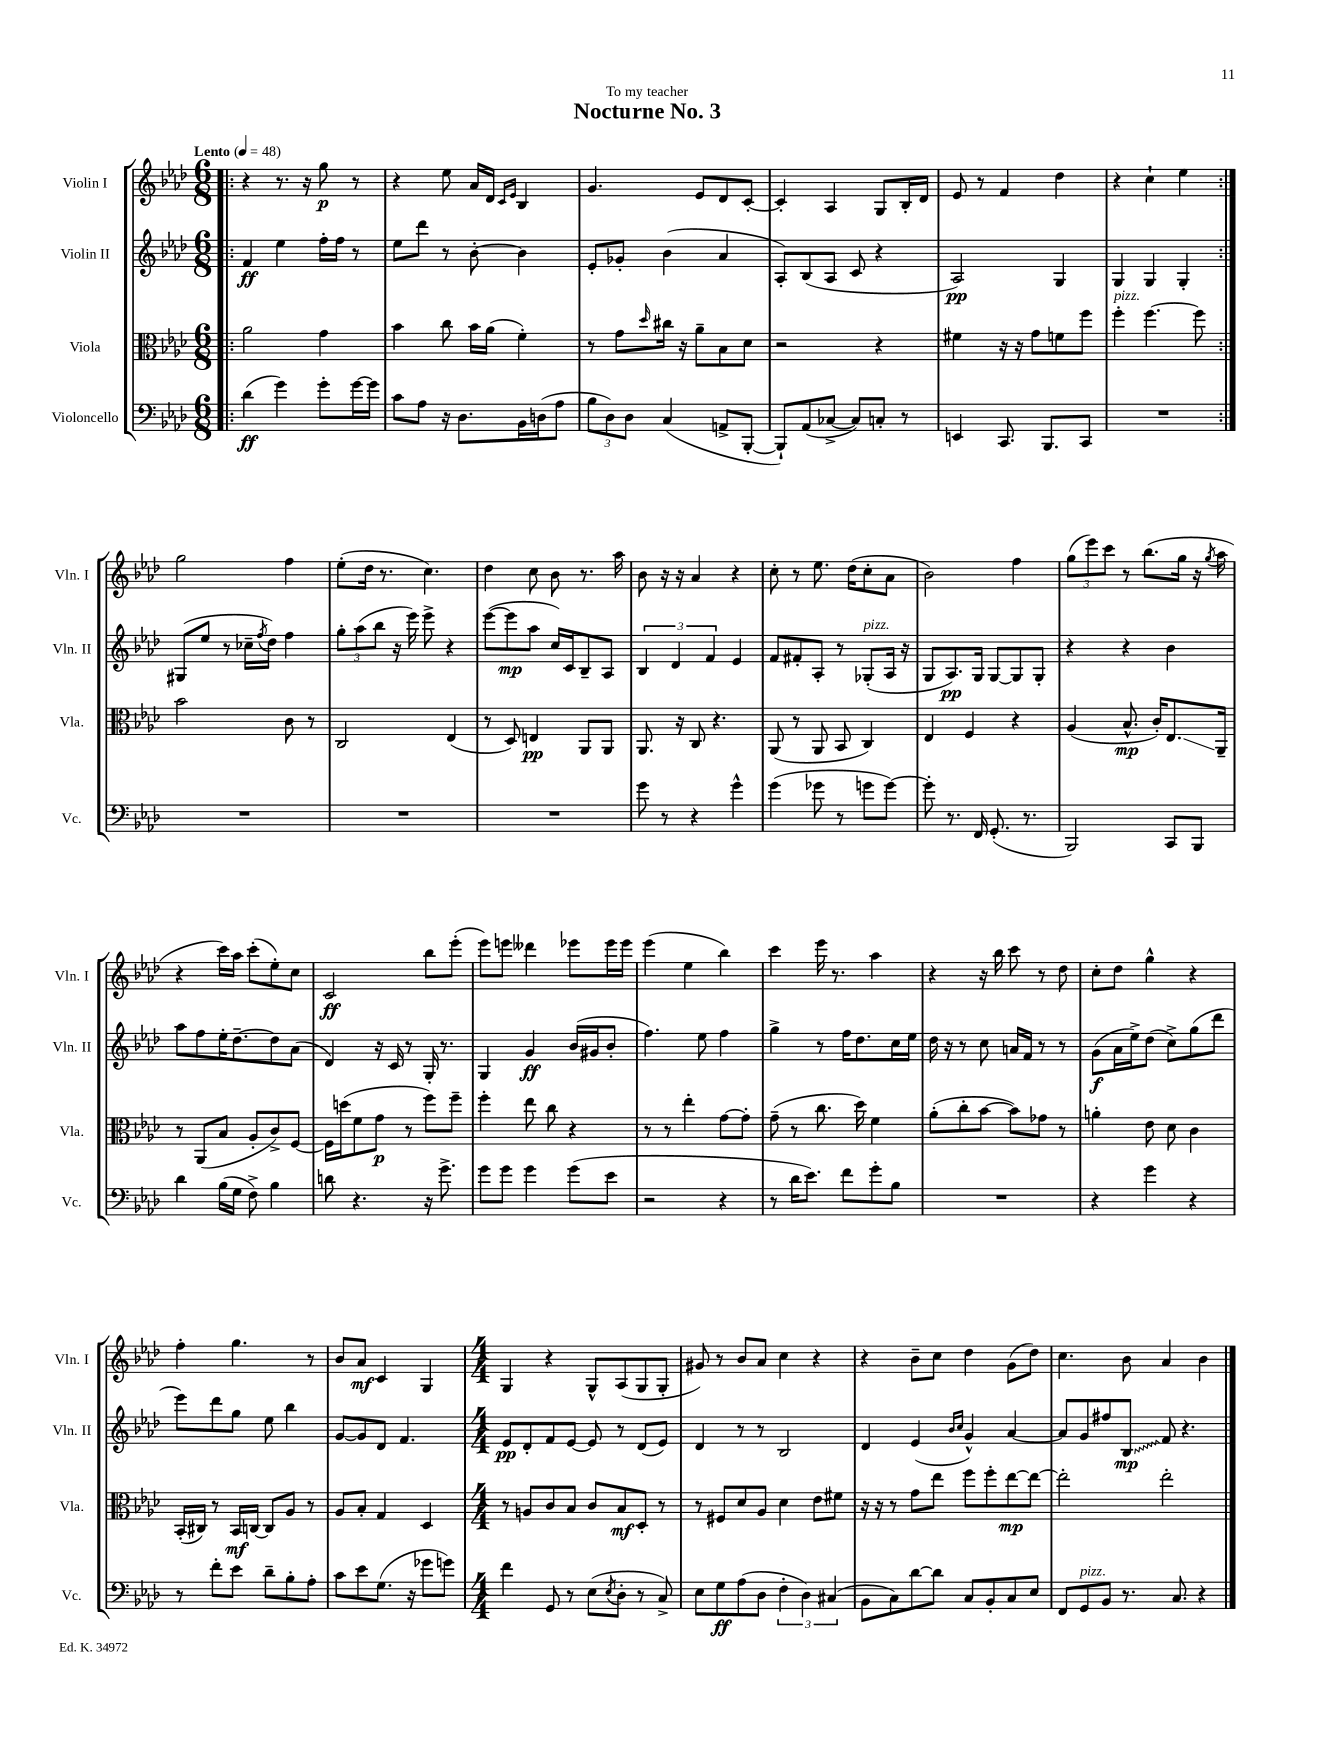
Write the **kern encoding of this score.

**kern	**kern	**kern	**kern
*staff4	*staff3	*staff2	*staff1
*clefF4	*clefC3	*clefG2	*clefG2
*k[b-e-a-d-]	*k[b-e-a-d-]	*k[b-e-a-d-]	*k[b-e-a-d-]
*M6/8	*M6/8	*M6/8	*M6/8
*MM48	*MM48	*MM48	*MM48
=!|:	=!|:	=!|:	=!|:
(4d-\	2a-\	4f/	4r
4g\)	.	4ee-\	8.r
.	.	.	16r
8g'\L	4g\	16ff'\LL	8gg\
.	.	16ff\JJ	.
[16g\L	.	8r	8r
16g\]JJ	.	.	.
=	=	=	=
8c\L	4b-\	8ee-\L	4r
8A-\J	.	8ddd-\J	.
16r	8cc\	8r	8ee-\
8.D-\L	.	.	.
.	16b-\LL	[8b-'\	16a-/LL
.	(16a-\JJ	.	16d-/JJ
.	.	.	16qqc/LL
.	.	.	16qqe-/JJ
16BB-\L	4f'\)	4b-\]	4B-/
(16D\J	.	.	.
8A-\J	.	.	.
=	=	=	=
12B-\L	8r	8e-'/L	4.g/
12D-\)	.	.	.
.	8g\L	8g-'/J	.
12D-\J	.	.	.
.	16qqdd-/	.	.
(4C/	16cc#\Jk	(4b-\	.
.	16r	.	.
.	8a-~\L	.	8e-/L
8AA^/L	8B-\	4a-/	8d-/
[8BBB-'/J	8d-\J	.	[8c'/J
=	=	=	=
8BBB-`/]L)	2r	8A-'/L)	4c'/]
(8AA-/	.	(8B-/	.
[8C-^/J	.	8A-/J	4A-/
8C-/]L)	.	8c/	.
8C'/J	4r	4r	8G/L
8r	.	.	16B-'/L
.	.	.	16d-/JJ
=	=	=	=
4EE/	4f#\	2A-/)	8e-/
.	.	.	8r
8.CC/	16r	.	4f/
.	16r	.	.
.	8g\L	.	.
8.BBB-/L	.	.	.
.	8f\	4G/	4dd-\
8CC/J	8ff\J	.	.
=	=	=	=
2.r	4ff'\	4G/	4r
.	[4.ff\	4G/	4cc`\
.	.	4G'/	4ee-\
.	8ff\]	.	.
=:|!	=:|!	=:|!	=:|!
2.r	2b-\	(8G#/L	2gg\
.	.	8ee-/J	.
.	.	8r	.
.	.	16cc-~\LL	.
.	.	8qff/	.
.	.	16dd-\JJ)	.
.	8c\	4ff\	4ff\
.	8r	.	.
=	=	=	=
2.r	2C/	12gg'\L	(8ee-'\L
.	.	(12aa-\	.
.	.	.	16dd-\Jk
.	.	12bb-\J	.
.	.	.	8.r
.	.	16r	.
.	.	16eee-\)	.
.	.	8eee-^\	4.cc\)
.	(4E-/	4r	.
=	=	=	=
2.r	8r	([8eee-\L	4dd-\
.	8D-/)	8eee-\]	.
.	4E/	8aa-\J	8cc\
.	.	16cc/LL)	8b-\
.	.	16c/J	.
.	8AA-/L	8B-~/	8.r
.	8AA-/J	8A-/J	.
.	.	.	16aa-\
=	=	=	=
8g\	8.AA-/	6B-/	8b-\
8r	.	.	16r
.	.	6d-/	.
.	16r	.	16r
4r	8C/	.	4a-/
.	.	6f/	.
.	4.r	.	.
4g^^\	.	4e-/	4r
=	=	=	=
(4g\	(8AA-/	8f/L	8cc'\
.	8r	8f#'/	8r
8g-\	8AA-/	8A-'/J	8.ee-\
8r	8BB-/	8r	.
.	.	.	(16dd-\LK
8g\L	4C/)	(8G-'/L	8cc'\
[8g\J)	.	16A-/Jk	8a-\J
.	.	16r	.
=	=	=	=
8g'\]	4E-/	8G/L	2b-\)
8.r	.	8.A-/)	.
.	4F/	.	.
16FF/	.	16G/Jk	.
(8.GG'/	.	[8G/L	.
.	4r	8G/]	4ff\
8.r	.	.	.
.	.	8G'/J	.
=	=	=	=
2BBB-/)	(4A-/	4r	(12gg\L
.	.	.	12eee-\)
.	.	.	12ccc\J
.	8.B-^^/	4r	8r
.	.	.	(8.bb-\L
.	16c'/LK)	.	.
8CC/L	8.E-/	4b-\	.
.	.	.	16gg\Jk
8BBB-/J	.	.	16r
.	.	.	8qgg/
.	16AA-~/Jk	.	16aa-\
=	=	=	=
4d-\	8r	8aa-\L	4r
.	(8AA-/L	8ff\	.
(16B-\LL	8B-/J	16ee-'\K	16ccc\LL)
16G\JJ	.	[8.dd-~\	16aa-\JJ
8F^\)	8A-'/L	.	(8ccc'\L
4B-\	8c^/)	8dd-\]	8ee-'\)
.	[8F/J	(8a-\J	8cc\J
=	=	=	=
8d\	16F\]LL	4d-/)	2c/
.	(16dd\J	.	.
4.r	8f\	.	.
.	8g\J	16r	.
.	.	16c/	.
.	8r	8r	.
16r	8ff\L)	16G'/	8bb-\L
8.g^\	.	8.r	.
.	8ff~\J	.	(8eee-'\J
=	=	=	=
8g\L	4ff'\	4G/	8eee-\L)
8g\J	.	.	8eee\J
4g\	8ee-\	4g/	4ddd--\
.	8cc\	.	.
(8g\L	4r	(16b-/LL	8eee-\L
.	.	16g#/J	.
8e-\J	.	8b-'/J	16eee-\L
.	.	.	16eee-\JJ
=	=	=	=
2r	8r	4.ff\)	(4eee-\
.	8r	.	.
.	4ee-'\	.	4ee-\
.	.	8ee-\	.
4r	[8g\L	4ff\	4bb-\)
.	8g'\]J	.	.
=	=	=	=
8r	(8g~\	4gg^\	4ccc\
16d-\LK	8r	.	.
8.e-\J)	.	.	.
.	8.cc\	8r	16eee-\
.	.	.	8.r
8f\L	.	16ff\LK	.
.	16dd-\)	8.dd-\	.
8g'\	4f\	.	4aa-\
8B-\J	.	16cc\L	.
.	.	16ee-\JJ	.
=	=	=	=
2.r	(8a-'\L	16dd-\	4r
.	.	16r	.
.	8cc'\	8r	.
.	[8b-\J	8cc\	16r
.	.	.	16bb-\
.	8b-\]L)	16a/LL	8ccc\
.	.	16f/JJ	.
.	8g-\J	8r	8r
.	8r	8r	8dd-\
=	=	=	=
4r	4a'\	(8g\L	8cc'\L
.	.	16a-\L	8dd-\J
.	.	16ee-^\J)	.
4g\	8e-\	(8dd-\J	4gg^^\
.	8d-\	8cc^\L)	.
4r	4c\	(8gg\	4r
.	.	8ddd-\J	.
=	=	=	=
8r	(16BB-'/LL	8eee-\L)	4ff'\
.	16C#/JJ)	.	.
8f'\L	8r	8ddd-\	.
8e-\J	16BB-/LL	8gg\J	4.gg\
.	[16C/JJ	.	.
8d-~\L	8C/]L	8ee-\	.
8B-'\	8A-/J	4bb-\	.
8A-'\J	8r	.	8r
=	=	=	=
8c\L	8A-/L	[8g/L	8b-/L
8e-\	8B-'/J	8g/]	8a-/J
(8.G\J	4G/	8d-/J	4c/
.	.	4.f/	.
16r	.	.	.
8g-\L	4D-/	.	4G/
8g\J)	.	.	.
=	=	=	=
*M4/4	*M4/4	*M4/4	*M4/4
4f\	8r	8e-/L	4G/
.	8A/L	8d-'/	.
8GG/	8c/	8f/	4r
8r	8B-/J	[8e-/J	.
(8E-\L	8c/L	8e-/]	8G^^/L
8qE-/	.	.	.
8D-'\J	8B-/	8r	(8A-/
8r	8D-'/J	(8d-/L	8G/
8C^/)	8r	8e-/J)	8G'/J
=	=	=	=
8E-\L	8r	4d-/	8g#/)
8G\	8F#/L	.	8r
(8A-\	8d-/	8r	8b-/L
8D-\J	8A-/J	8r	8a-/J
6F'\	4d-\	2B-/	4cc\
6D-\)	.	.	.
.	8e-\L	.	4r
(6C#/	.	.	.
.	8f#\J	.	.
=	=	=	=
8BB-\L	16r	4d-/	4r
.	16r	.	.
8C\)	8r	.	.
[8d-\	8g\L	(4e-/	8b-~\L
8d-\]J	8ee-\J	.	8cc\J
.	.	16qqb-/LL	.
.	.	16qqcc/JJ	.
8C/L	8ff\L	4g^^/)	4dd-\
8BB-'/	8ff'\	.	.
8C/	[8ee-\	[4a-/	(8g\L
8E-/J	8ee-\_J	.	8dd-\J)
=	=	=	=
8FF/L	2ee-'\]	8a-/]L	4.cc\
8GG/	.	8g/	.
8BB-/J	.	8ff#/	.
8.r	.	8B-/J	8b-\
.	2ee-'\	8f/	4a-/
8.C/	.	.	.
.	.	4.r	.
4r	.	.	4b-\
==	==	==	==
*-	*-	*-	*-
